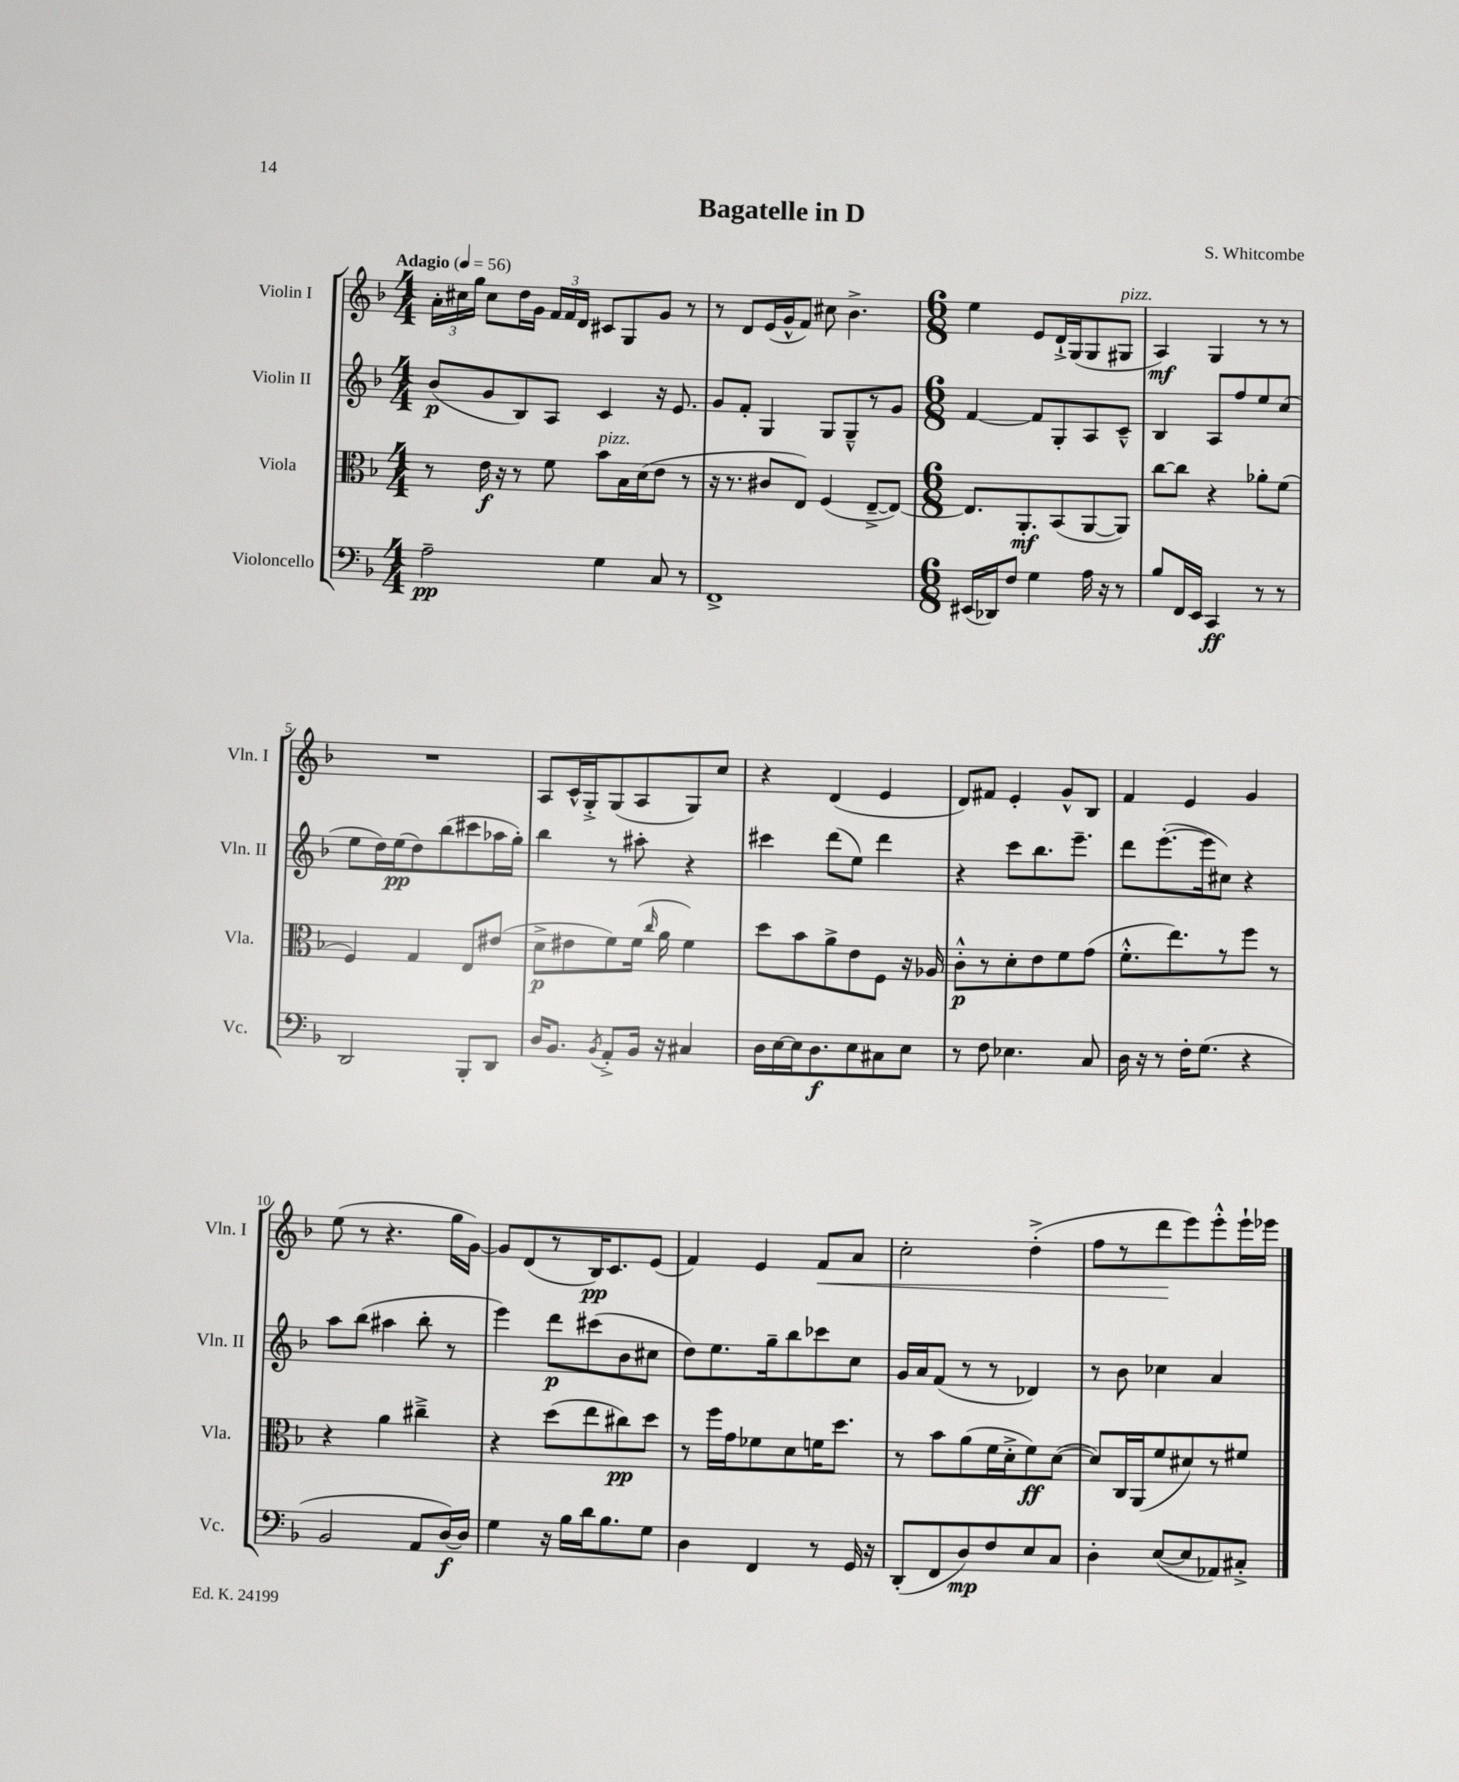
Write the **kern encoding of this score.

**kern	**kern	**kern	**kern
*staff4	*staff3	*staff2	*staff1
*clefF4	*clefC3	*clefG2	*clefG2
*k[b-]	*k[b-]	*k[b-]	*k[b-]
*M4/4	*M4/4	*M4/4	*M4/4
*MM56	*MM56	*MM56	*MM56
2A~\	8r	(8b-/L	24a'\LL
.	.	.	24cc#\
.	.	.	24gg\JJ
.	16e\	8g/	8cc#\L
.	16r	.	.
.	8r	8B-/)	16dd\L
.	.	.	16g\JJ
.	8f\	8A/J	24f/LL
.	.	.	24f/
.	.	.	24d/JJ
4G\	8b-\L	4c/	8c#/L
.	16B-\L	.	8G/
.	(16d\J	.	.
8C/	8e\J	16r	8g/J
.	.	8.e/	.
8r	8r	.	8r
=	=	=	=
1FF^	16r	8g/L	8r
.	8.r	.	.
.	.	8f'/J	8d/L
.	8c#/L	4G/	(16e/L
.	.	.	16g^^/J
.	8E/J)	.	8f/J)
.	(4F/	8G/L	8cc#\
.	.	8G~^^/	4.b-^\
.	[8E~^/L	8r	.
.	8E/_J)	8g/J	.
=	=	=	=
*M6/8	*M6/8	*M6/8	*M6/8
(16EE#/LL	8.E/]L	[4f/	4ee\
16DD-/J)	.	.	.
8F/J	.	.	.
.	8.AA'/	.	.
4G\	.	8f/]L	8e/L
.	(8BB-/	8G'/	16d`^/L
.	.	.	(16G/J
16A\	[8AA/	8A/	8G/
16r	.	.	.
8r	8AA/]J)	8c~^^/J	8G#/J
=	=	=	=
8B-/L	[8cc\L	4B-/	4A/)
16FF/L	8cc\]J	.	.
16EE/JJ	.	.	.
4CC/	4r	8A/L	4G/
.	.	8ff/	.
8r	8a-'\L	8ee/	8r
8r	(8f\J	(8cc/J	8r
=	=	=	=
2DD/	4F/)	8ee\L	2.r
.	.	16dd\L)	.
.	.	(16ee\J	.
.	4G/	8dd\)	.
.	.	(8bb-\	.
8BBB-'/L	8E/L	8ccc#\	.
8DD/J	(8e#/J	16aa-\L	.
.	.	16gg'\JJ)	.
=	=	=	=
16D/LK	8d^\L	4bb-\	8A/L
8.BB-/J	.	.	.
.	8e#\	.	16c^^/L
.	.	.	16G'^/J
8qBB-/	.	.	.
8AA'^/L	8f\)	8r	(8G/
16BB-/Jk	(16f\Jk	8aa#'\	8A/
.	16qqcc/	.	.
16r	16a\	.	.
4C#/	4f\)	4r	8G/)
.	.	.	8cc/J
=	=	=	=
16D\LL	8dd\L	4ccc#\	4r
[16E\	.	.	.
16E\]J	8b-\	.	.
8.D\	.	.	.
.	8a^\	(8ddd\L	(4d/
8E\	8e\	8ee\J)	.
8C#\	8F\J	4ddd\	4e/
8E\J	16r	.	.
.	16A-/	.	.
=	=	=	=
8r	8c'^^\L	4r	8d/L)
8F\	8r	.	8f#/J
4.E-\	8d'\	8ccc\L	4e'/
.	8e\	8.bb-\	.
.	8f\	.	8g^^/L
.	.	8.eee~\J	.
8C/	(8g\J	.	8B-/J
=	=	=	=
16D\	8.f'^^\L	8ddd\L	4f/
16r	.	.	.
8r	.	([8.eee'\	.
.	8.ee\)	.	.
16F'\LK	.	.	4e/
(8.G\J	.	16eee\]k	.
.	8r	8cc#\J)	.
4r	8ff\J	4r	4g/
.	8r	.	.
=	=	=	=
2BB-/	4r	8aa\L	(8ee\
.	.	(8bb-\J	8r
.	4a\	4aa#\	4.r
8AA/L	4cc#~^\	8bb-'\	.
[16D/L)	.	8r	16gg\LL
16D/]JJ	.	.	[16g\JJ)
=	=	=	=
4G\	4r	4eee\)	8g/]L
.	.	.	(8d/
16r	(8dd\L	8ddd\L	8r
16B-\LL	.	.	.
16d\J	8ee\	(8ccc#\	16B-/K)
8.B-\	.	.	8.c/
.	8cc#\)	8b-\	.
8G\J	8dd\J	8cc#\J	(8e/J
=	=	=	=
4D\	8r	8dd\L)	4f/)
.	16ff\LL	8.ee\	.
.	16g\J	.	.
4FF/	8f-\	.	4e/
.	.	16gg~\k	.
.	8d\	8bb-\	.
8r	16f\K	8ccc-\	8f/L
.	8.dd\J	.	.
16GG/	.	8cc\J	8a/J
16r	.	.	.
=	=	=	=
(8DD'/L	8r	16g/LL	2cc'\
.	.	16a/J	.
8FF/	8b-\L	(8f/J	.
8D/)	(8a\	8r	.
8F/	16f\L	8r	.
.	16d'^\J	.	.
8E/	8f\)	4d-/)	(4dd'^\
8C/J	([8d\J	.	.
=	=	=	=
4D'\	8d/]L)	8r	8ff\L
.	16C/L	8b-\	8r
.	(16AA/J	.	.
([8E/L	8f/	4cc-\	8ddd\
8E/]	8d#/)	.	8eee\)
8AA-/)	8r	4a/	8eee'^^\
8C#'^/J	8f#/J	.	16eee`\L
.	.	.	16eee-\JJ
==	==	==	==
*-	*-	*-	*-
